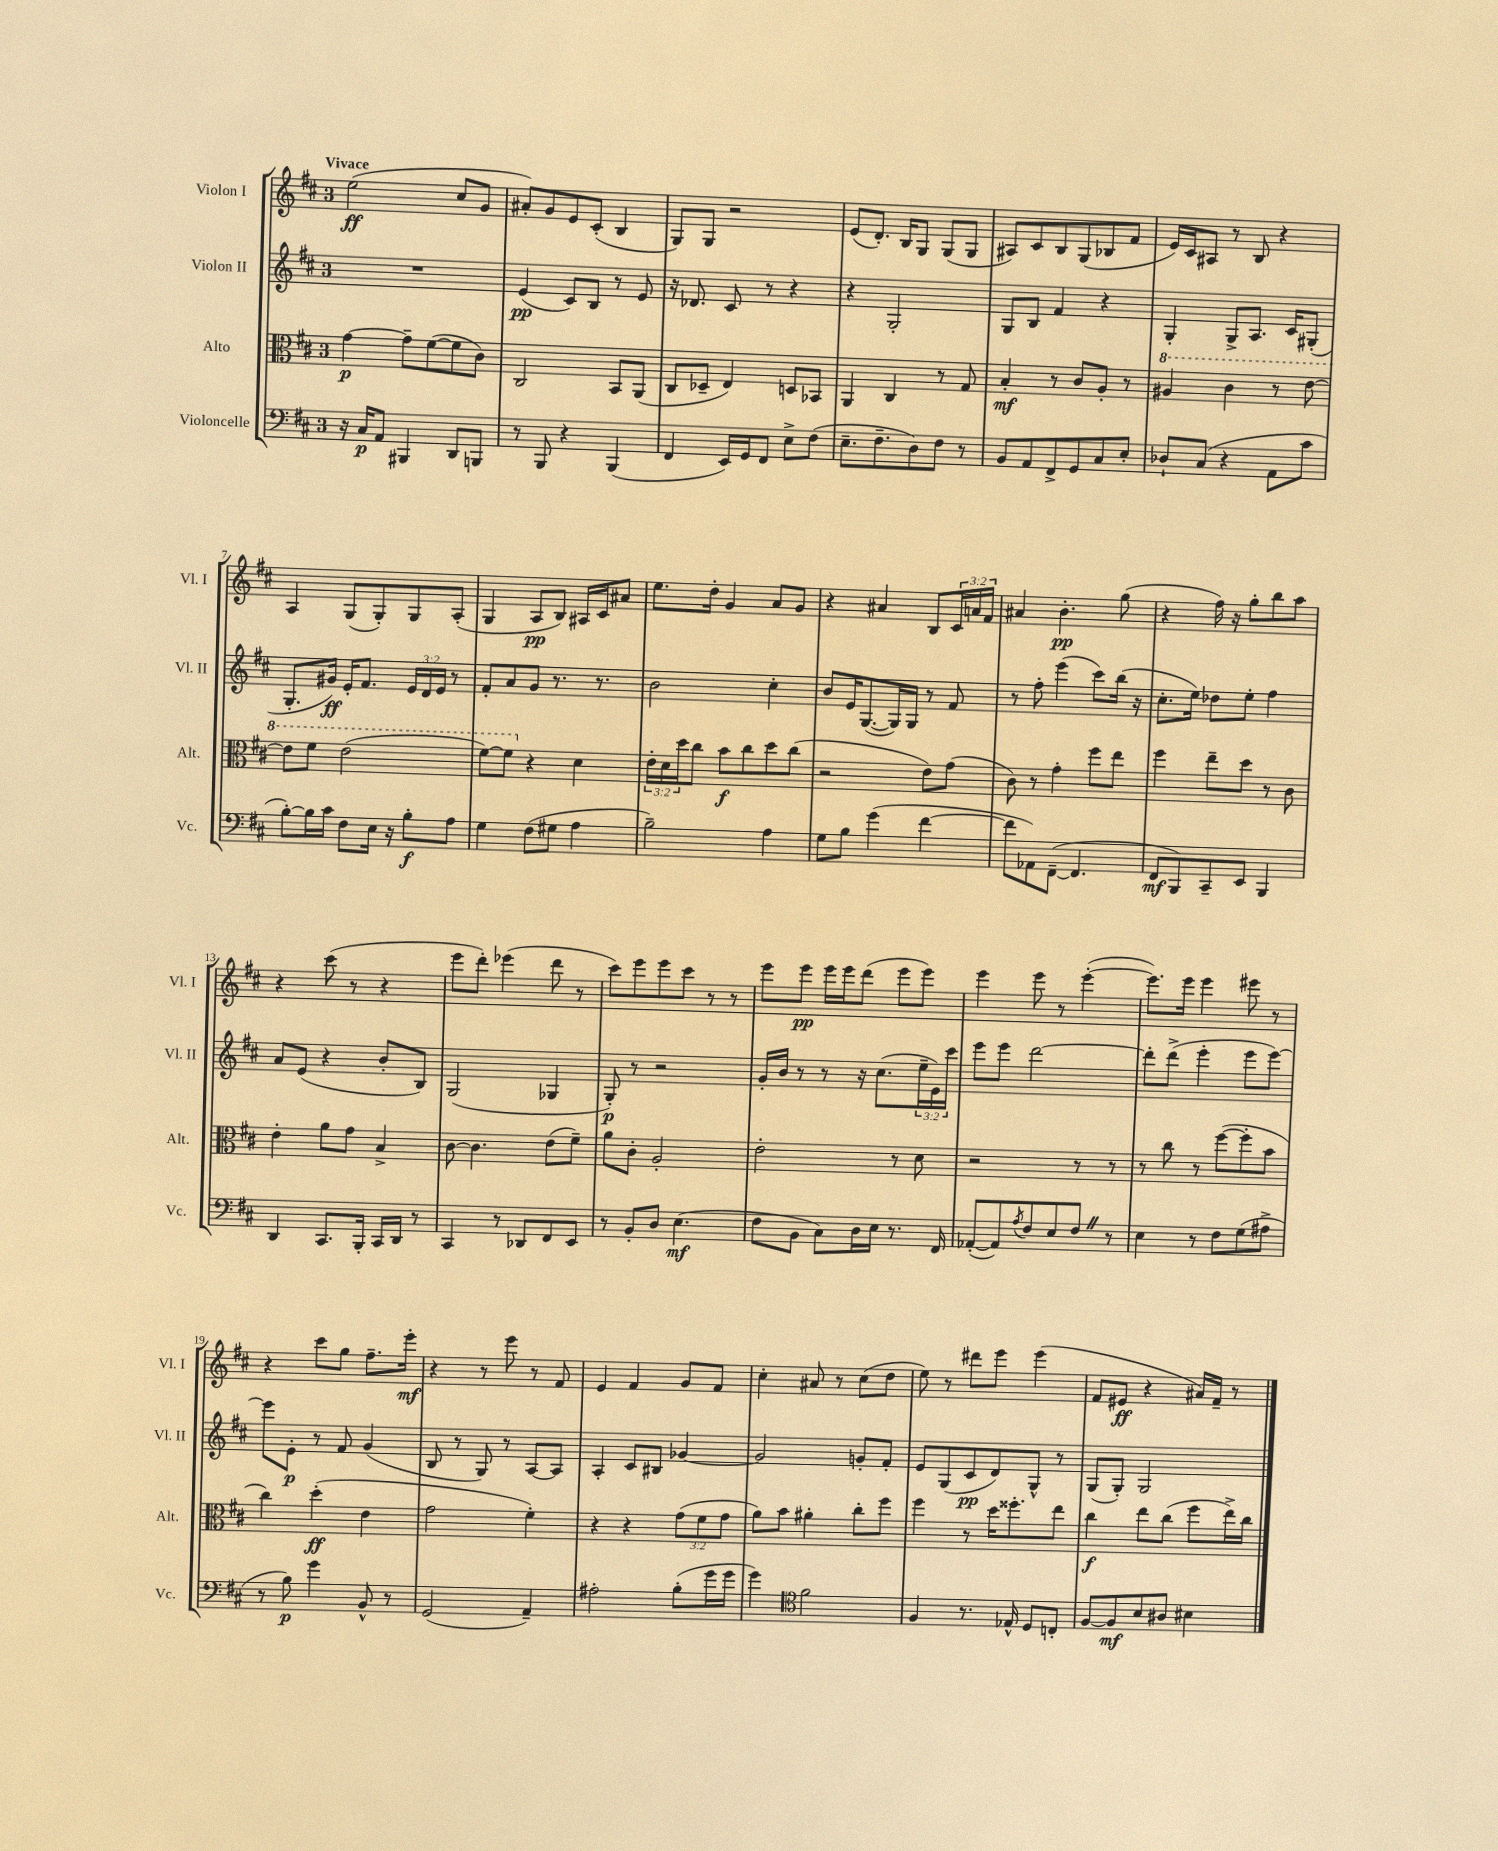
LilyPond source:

<<
\new StaffGroup <<
\new Staff = "s0" \with { instrumentName = "Violon I" shortInstrumentName = "Vl. I" } {
    \clef treble \key d \major \once \override Staff.TimeSignature.style = #'single-digit \time 3/4 \override Staff.TupletNumber.text = #tuplet-number::calc-fraction-text \tempo "Vivace"
    e''2\ff( cis''8 g'8 |
    ais'8-.) g'8 e'8 cis'8-.( b4 |
    g8) g8 r2 |
    e'8( d'8.-.) b16 g8 g8( g8 |
    ais8) cis'8 b8 g8( bes8 fis'8 |
    e'16) cis'16 ais8 r8 b8 r4 |
    a4 g8( g8-.) g8 a8-.( |
    g4 a8\pp b8) ais16 cis'16 ais'8 |
    e''8. d''16-. g'4 a'8 g'8 |
    r4 ais'4 b8 \tuplet 3/2 { cis'16 a'16 fis'16 } |
    ais'4 b'4.-.\pp g''8( |
    r4 fis''16) r16 g''8-. b''8 a''8 |
    r4 cis'''8( r8 r4 |
    e'''8 d'''8-.) ees'''4( d'''8 r8 |
    cis'''8) e'''8 e'''8 cis'''8 r8 r8 |
    e'''8 e'''8\pp e'''16 e'''16 d'''8( e'''8 e'''8) |
    e'''4 e'''8 r8 e'''4~-.( |
    e'''8.) e'''16 e'''4 eis'''8 r8 |
    r4 cis'''8 g''8 fis''8.-- e'''16-.\mf |
    r4 r8 e'''8 r8 fis'8 |
    e'4 fis'4 g'8 fis'8 |
    cis''4-. ais'8 r8 cis''8( d''8 |
    e''8) r8 dis'''8 e'''8 e'''4( |
    fis'8 eis'8\ff r4 ais'16) fis'16-- r8 \bar "|." |
}
\new Staff = "s1" \with { instrumentName = "Violon II" shortInstrumentName = "Vl. II" } {
    \clef treble \key d \major \once \override Staff.TimeSignature.style = #'single-digit \time 3/4 \override Staff.TupletNumber.text = #tuplet-number::calc-fraction-text
    R2. |
    e'4\pp( cis'8) b8 r8 e'8 |
    r16 des'8. cis'8 r8 r4 |
    r4 g2-. |
    g8 b8 fis'4 r4 |
    g4-. g8-> a8. cis'16 gis8-.( |
    g8.-. gis'16\ff) e'16-. fis'8. \tuplet 3/2 { e'16 d'16 e'16 } r8 |
    fis'8-. a'8 g'8 r8. r8. |
    b'2 cis''4-. |
    b'8 e'16 g8.~( g16) g16 r8 fis'8 |
    r8 fis''8-. e'''4( cis'''8) b''16( r16 |
    cis''8.-. e''16) des''8 e''8-. fis''4 |
    a'8 e'8( r4 b'8-. b8) |
    g2( ges4 |
    g8-.\p) r8 r2 |
    g'16-. b'16 r8 r8 r16 cis''8.( \tuplet 3/2 { e''16-- e'16) cis'''16 } |
    e'''8 e'''8 d'''2~ |
    d'''8-. d'''8->( e'''4-. e'''8 e'''8~) |
    e'''8 e'8-.\p r8 fis'8 g'4( |
    b8 r8 g8) r8 a8~ a8 |
    a4-. cis'8 bis8 ges'4~ |
    ges'2 g'8-. fis'8-. |
    e'8 g8( cis'8\pp d'8) g8-^ r8 |
    g8( g8-.) g2 \bar "|." |
}
\new Staff = "s2" \with { instrumentName = "Alto" shortInstrumentName = "Alt." } {
    \clef alto \key d \major \once \override Staff.TimeSignature.style = #'single-digit \time 3/4 \override Staff.TupletNumber.text = #tuplet-number::calc-fraction-text
    g'4~\p g'8-- fis'8~( fis'8 cis'8) |
    cis2 b,8 a,8( |
    cis8 des8-- e4) d8 bes,8 |
    a,4 cis4 r8 g8 |
    b4-.\mf r8 cis'8 a8-. r8 |
    \ottava #1 ais'4 cis''4 r8 e''8~ |
    e''8 fis''8 e''2( |
    fis''8~) fis''8 \ottava #0 r4 d'4 |
    \tuplet 3/2 { e'16-. d'16 d''16 } cis''8 b'8\f cis''8 d''8 cis''8( |
    r2 e'8) g'8( |
    cis'8) r8 g'4-. fis''8 e''8 |
    fis''4 e''8-- d''8 r8 cis'8 |
    e'4-. a'8 g'8 b4-> |
    cis'8~ cis'4. e'8( fis'8--) |
    a'8 cis'8-. a2-. |
    e'2-. r8 d'8 |
    r2 r8 r8 |
    r8 cis''8 r8 fis''8~( fis''8-. b'8 |
    cis''4) d''4-.\ff( e'4 |
    g'2 fis'4-.) |
    r4 r4 \tuplet 3/2 { g'8( fis'8 g'8 } |
    a'8) b'8 ais'4-. cis''8-. fis''8 |
    fis''4 r8 d''16 fisis''8.-. e''8 |
    cis''4\f e''8 cis''8( fis''8 e''16->) cis''16 \bar "|." |
}
\new Staff = "s3" \with { instrumentName = "Violoncelle" shortInstrumentName = "Vc." } {
    \clef bass \key d \major \once \override Staff.TimeSignature.style = #'single-digit \time 3/4
    r16 cis16\p a,8 bis,,4 d,8 b,,8 |
    r8 b,,8 r4 b,,4( |
    fis,4 e,16) g,16 fis,8 e8-> fis8( |
    e8.-- fis8.-- d8) fis8 r8 |
    b,8 a,8 fis,8-> g,8 cis8 e8-. |
    des8-! cis8( r4 a,8 cis'8 |
    b8~-.) b16 cis'16 fis8 e16 r16 b8-.\f a8 |
    g4 fis8( gis8 a4 |
    b2--) a4 |
    g8 b8 g'4( fis'4~ |
    fis'8 aes,8) fis,8~--( fis,4. |
    fis,8\mf b,,8) cis,8-- e,8 b,,4 |
    d,4 cis,8. b,,16-. cis,16 d,16 r8 |
    cis,4 r8 des,8 fis,8 e,8 |
    r8 b,8-. d8 e4.\mf( |
    fis8 b,8 cis8) d16 e16 r8. fis,16 |
    aes,8~-.( aes,8) \acciaccatura { a8 } fis8 e8 fis8 \once \override BreathingSign.text = \markup { \musicglyph "scripts.caesura.straight" } \breathe r8 |
    e4 r8 fis8 g8( ais8-> |
    r8 b8\p) g'4 b,8-^ r8 |
    g,2( a,4--) |
    ais2-. b8-.( g'16 g'16 |
    g'4) \clef tenor fis'2 |
    fis4 r8. ees16-^ d8 c8-. |
    fis8~ fis8\mf b8 ais8 bis4 \bar "|." |
}
>>
>>
